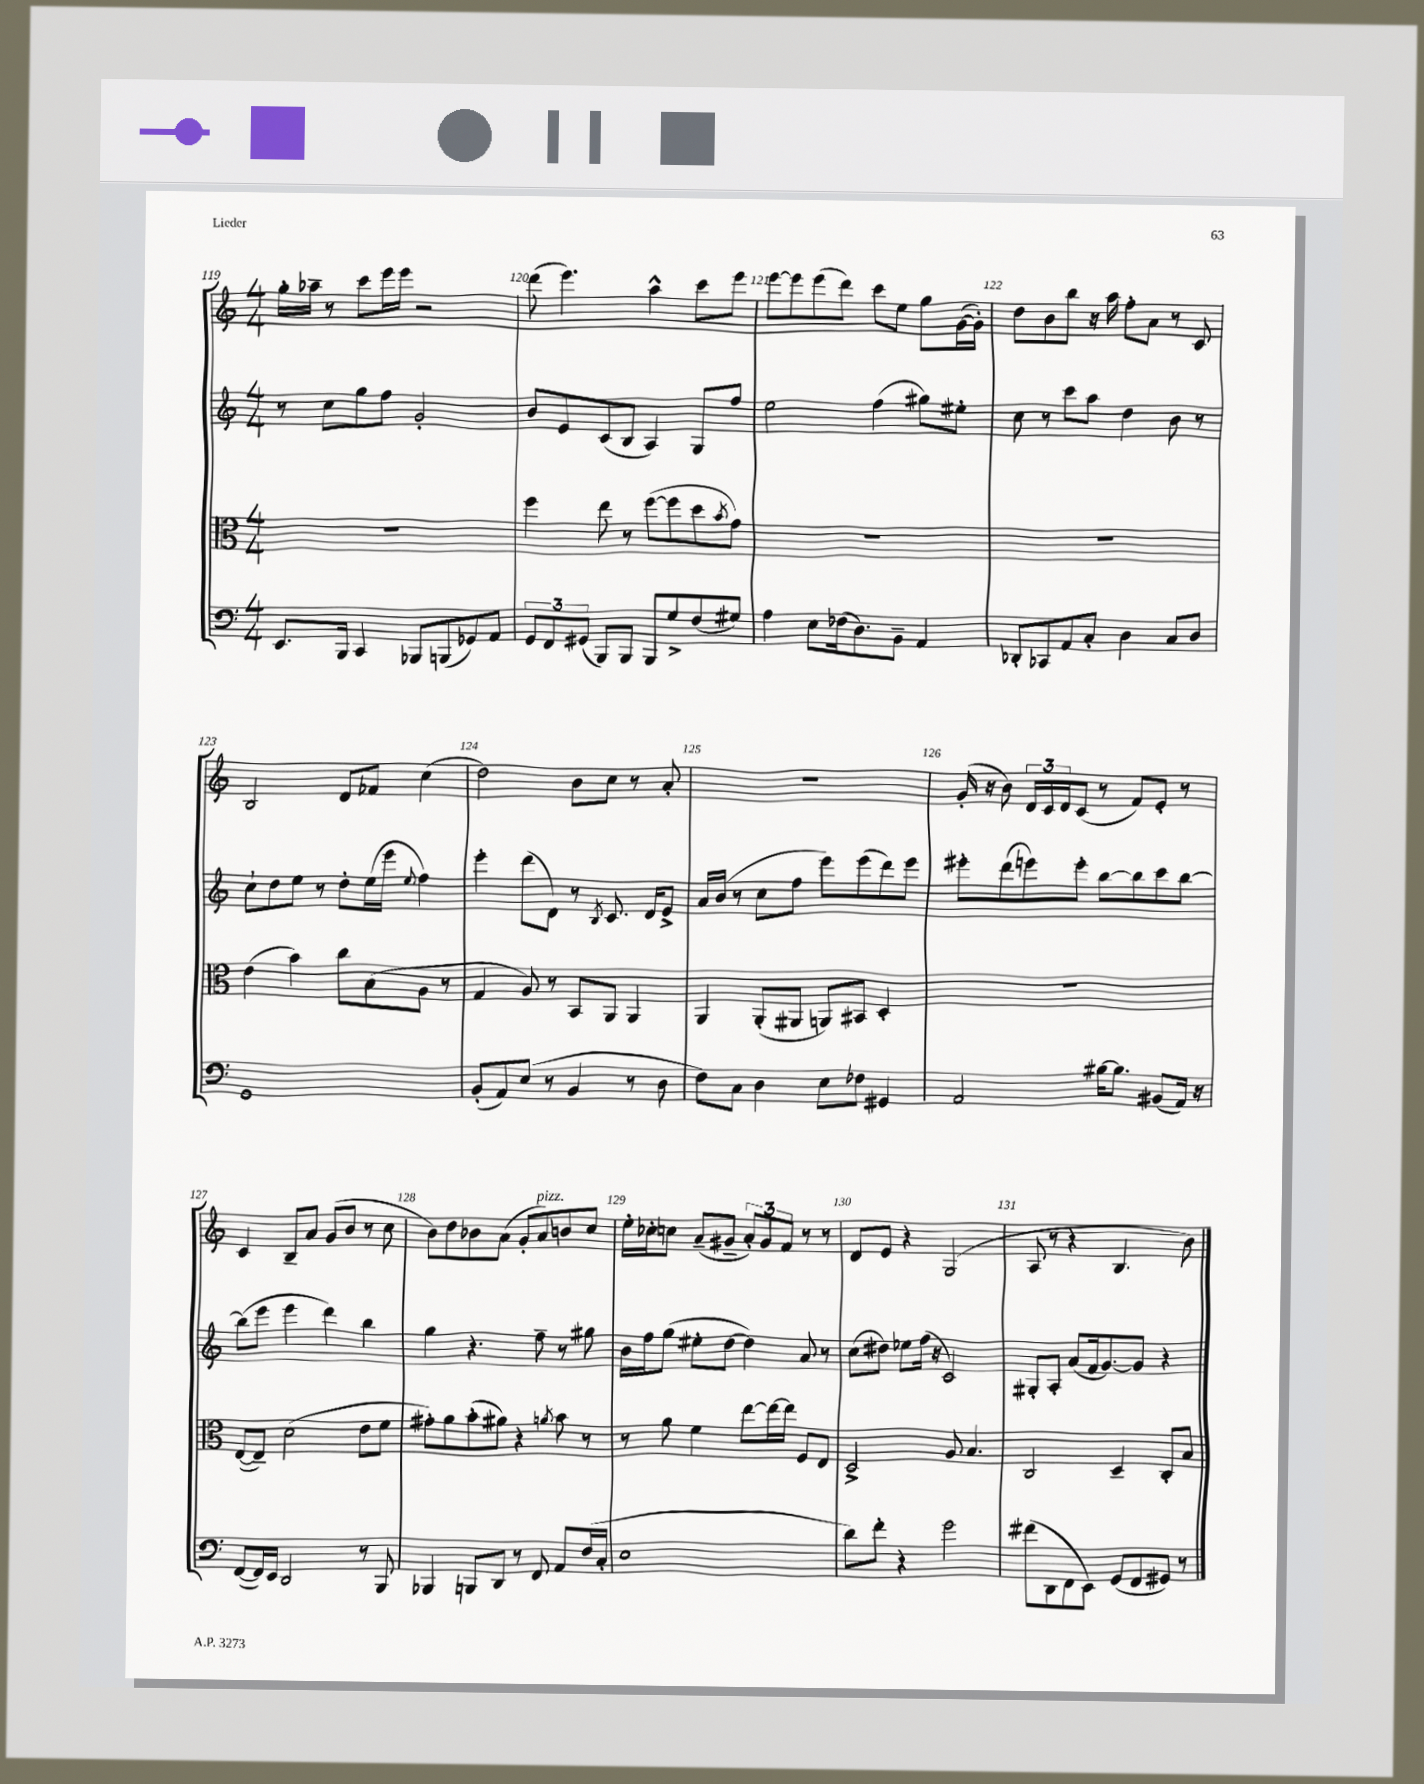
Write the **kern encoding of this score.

**kern	**kern	**kern	**kern
*staff4	*staff3	*staff2	*staff1
*clefF4	*clefC3	*clefG2	*clefG2
*k[]	*k[]	*k[]	*k[]
*M4/4	*M4/4	*M4/4	*M4/4
8.EE	1r	8r	16gg'
.	.	.	16aa-~
.	.	8cc	8r
16BBB	.	.	.
4CC	.	8gg	8ccc
.	.	8ff	16eee
.	.	.	16eee
8BBB-	.	2g'	2r
(8BBB	.	.	.
8GG-)	.	.	.
8AA	.	.	.
=	=	=	=
12GG	4ff	8b	(8ddd
12FF	.	.	.
.	.	8e	4.eee)
(12GG#	.	.	.
8BBB)	8ee	(8c	.
8BBB	8r	8B	.
8BBB	([8ff	4A)	4aa^^
8G^	8ff]	.	.
(8F	8dd	8G	8ccc
.	8qb	.	.
8G#)	8g)	8ff	8eee
=	=	=	=
4A	1r	2ee	[8eee
.	.	.	8eee]
8E	.	.	(8eee
(16F-	.	.	8ddd)
8.D)	.	.	.
.	.	(4ff	8ccc
8BB~	.	.	8ee
4AA	.	8gg#)	8gg
.	.	8ee#'	([16g
.	.	.	16g'])
=	=	=	=
8DD-'	1r	8cc	8dd
8CC-	.	8r	8b
8AA	.	8ccc	8bb
8C'	.	8aa	16r
.	.	.	16aa
4D	.	4dd	8ff'
.	.	.	8a
8C	.	8b	8r
8D	.	8r	8c
=	=	=	=
1GG	(4e	8cc`	2B
.	.	8dd	.
.	4b)	8ee	.
.	.	8r	.
.	8cc	8dd'	8d
.	(8B	(16ee	8f-
.	.	16eee	.
.	.	8qqee	.
.	8A	4ff)	(4cc
.	8r	.	.
=	=	=	=
(8BB'	4G	4eee'	2dd)
8AA)	.	.	.
(8E	8A)	(8ddd	.
8r	8r	8d)	.
4BB	8BB	8r	8b
.	.	8qB	.
.	8AA	8.c	8cc
8r	4AA	.	8r
.	.	16d	.
8D	.	8e^	8a'
=	=	=	=
8F)	4AA	16a	1r
.	.	(16b	.
8C	.	8r	.
4D	(8AA'	8cc	.
.	8AA#	8ff	.
8E	8AA)	8eee)	.
8F-	8BB#	(8eee	.
4GG#	4D'	8ddd)	.
.	.	8eee	.
=	=	=	=
2AA	1r	8eee#'	(16g'
.	.	.	16r
.	.	(8ddd	8b)
.	.	8eee)	24d
.	.	.	24c
.	.	.	24d
.	.	8eee'	(8c
[16B#	.	[8bb	8r
8.B#]	.	.	.
.	.	8bb]	8f)
(8BB#	.	8ccc	8e'
16AA)	.	[8bb	8r
16r	.	.	.
=	=	=	=
([8FF	([8E	(8bb]	4c
16FF])	8E~])	8eee	.
16EE	.	.	.
2DD	(2d	4eee	8B~
.	.	.	8a
.	.	4ddd)	(8g
.	.	.	8b
8r	8e	4bb	8r
8BBB	8f	.	8cc
=	=	=	=
4BBB-	8g#')	4gg	8b)
.	8a	.	8dd
8BBB	(8b'	4.r	8b-
8DD	8a#)	.	(8a
8r	4r	.	8g'
8FF	.	8ff~	8a)
.	8qa	.	.
8AA	8b	8r	8b
(16F	8r	8gg#	8cc
16C'	.	.	.
=	=	=	=
1E	8r	16b	16ee'
.	.	16ff	16cc-'
.	8a	(8gg	8cc
.	4f	8ee#'	(8a~
.	.	[8dd	8g#~
.	[8ee	4dd])	12a')
.	.	.	12g#
.	16ee_	.	.
.	.	.	12f
.	16ee]	.	.
.	8F	8a	8r
.	8E	8r	8r
=	=	=	=
8d)	2D^	(8cc	8d
8f'	.	8dd#)	8e
4r	.	8ee-	4r
.	.	(16ff	.
.	.	16r	.
2g	8A	2c)	(2G
.	4.B	.	.
=	=	=	=
(8f#	2C	8G#'	8A
8DD	.	8A'	8r
8FF	.	(8a	4r
8EE)	.	16f	.
.	.	[8.g)	.
(8GG	4D~	.	4.B
8FF	.	8g]	.
8GG#)	8C'	4r	.
8r	8B	.	8b)
==	==	==	==
*-	*-	*-	*-
